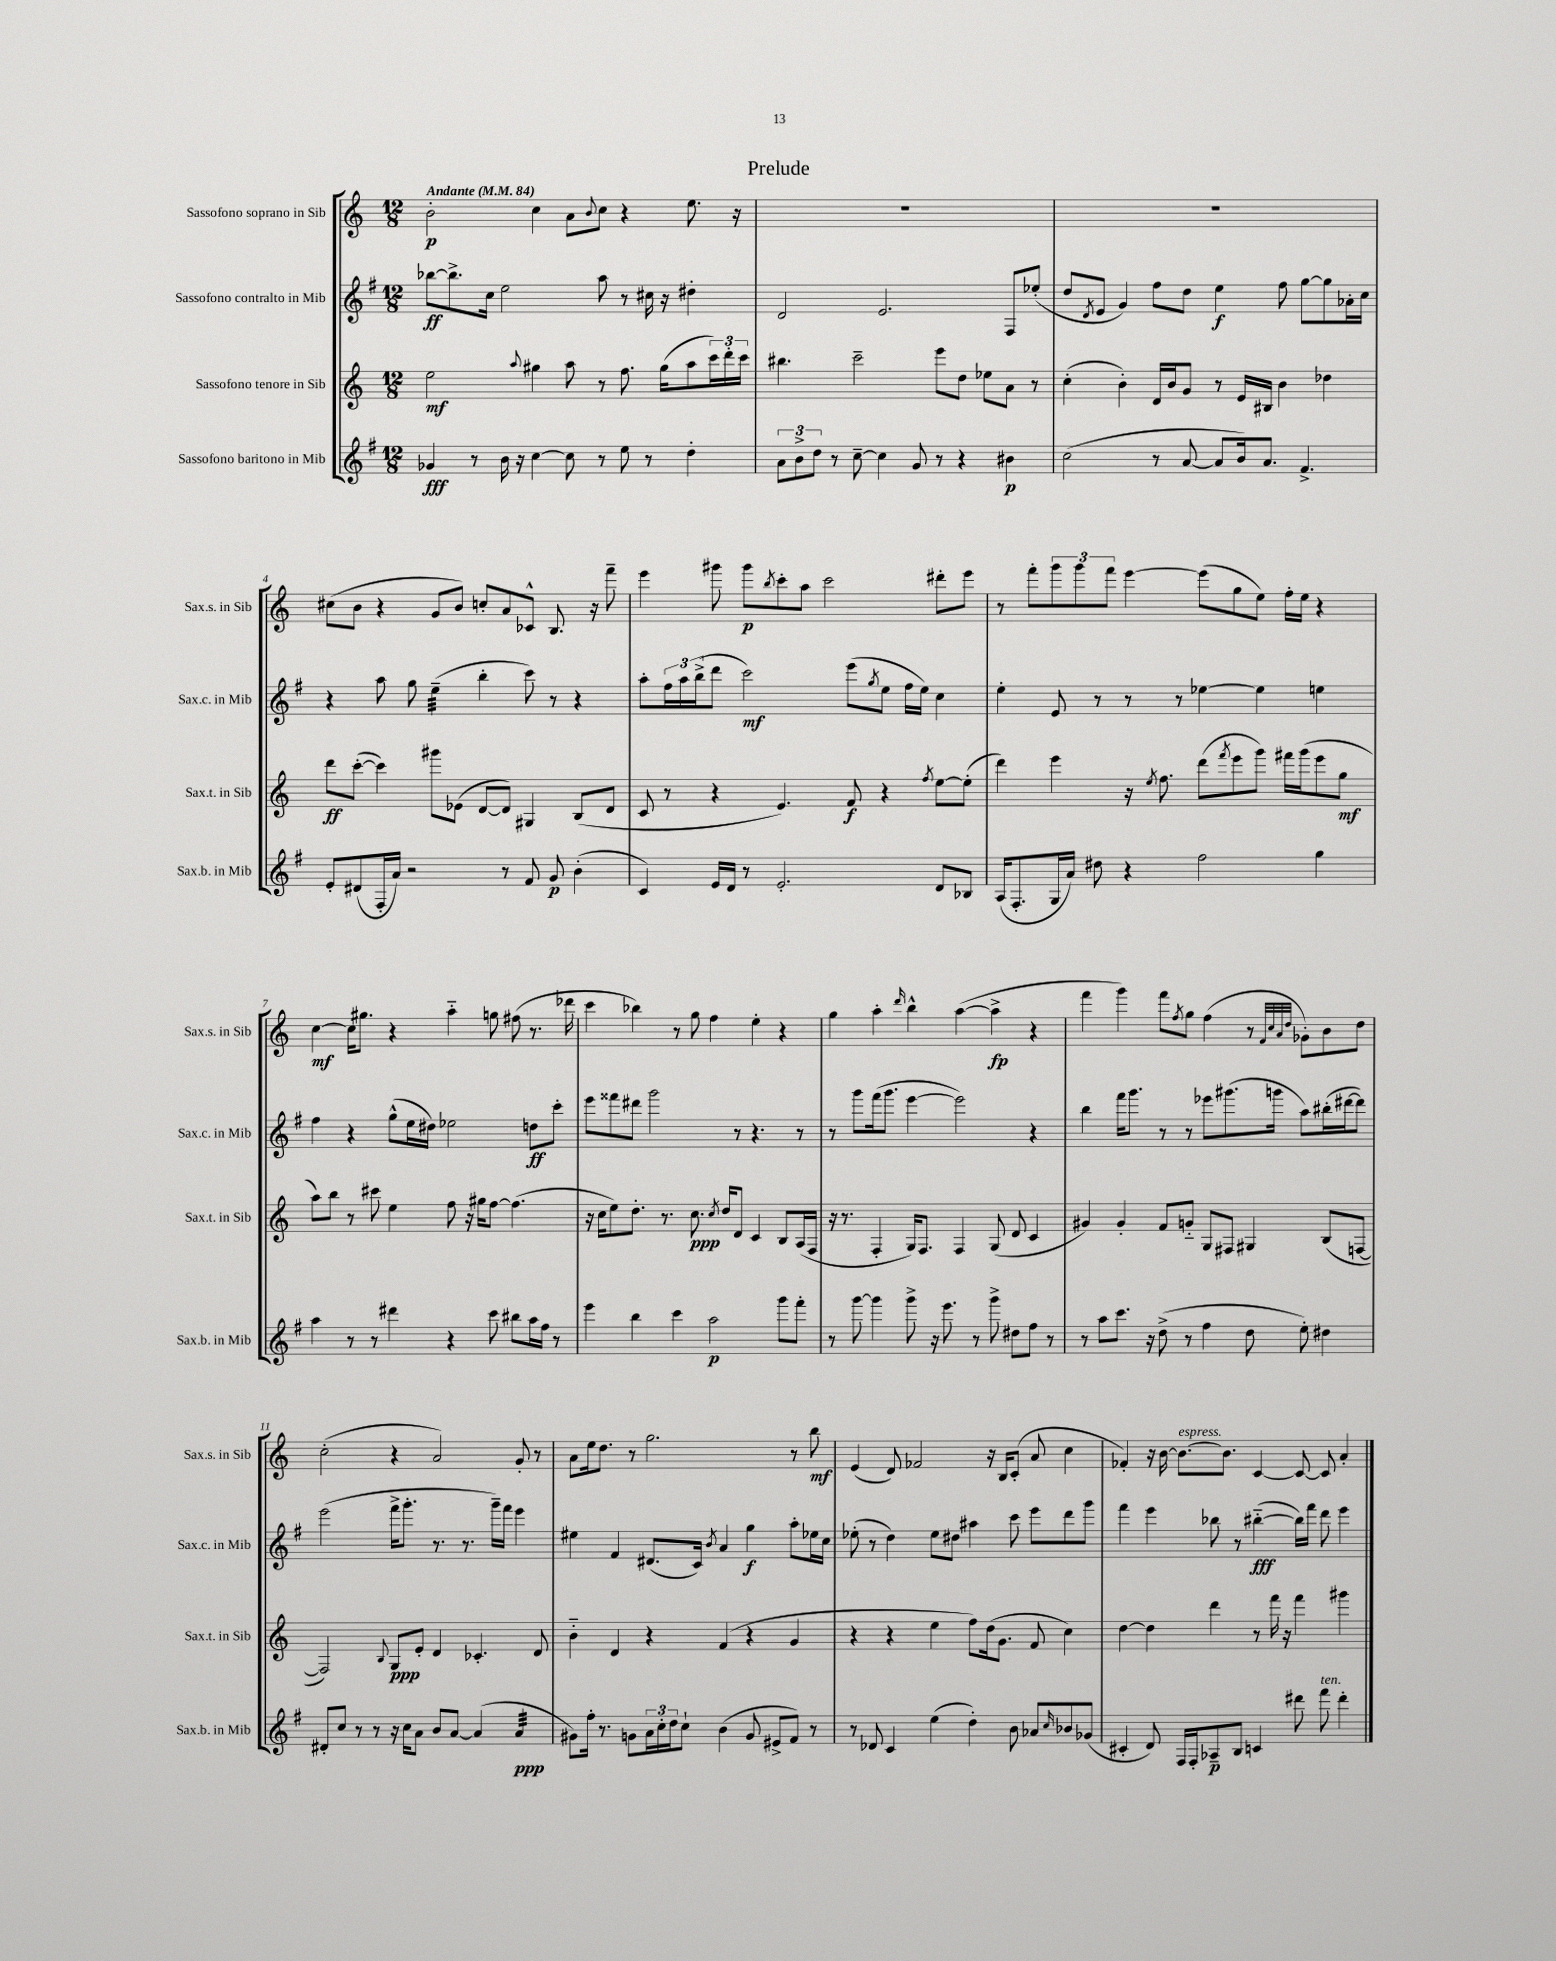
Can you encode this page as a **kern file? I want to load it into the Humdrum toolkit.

**kern	**kern	**kern	**kern
*staff4	*staff3	*staff2	*staff1
*clefG2	*clefG2	*clefG2	*clefG2
*k[f#]	*k[]	*k[f#]	*k[]
*M12/8	*M12/8	*M12/8	*M12/8
*MM84	*MM84	*MM84	*MM84
4g-	2ee	[8bb-	2b'
.	.	8.bb-^]	.
8r	.	.	.
.	.	16cc	.
16b	.	2ee	.
16r	.	.	.
.	8qqaa	.	.
[4cc	4gg#	.	4cc
8cc]	8aa	.	8a
.	.	.	8qqb
8r	8r	8aa	8cc
8ee	8.ff	8r	4r
8r	.	16cc#	.
.	(16gg#	16r	.
4dd'	8aa	4dd#'	8.ee
.	24ccc)	.	.
.	24ddd'	.	.
.	.	.	16r
.	24ccc	.	.
=	=	=	=
12a	4.bb#	2d	1.r
12b^	.	.	.
12dd	.	.	.
8r	.	.	.
[8cc~	2ccc~	.	.
4cc]	.	2.e	.
8g	.	.	.
8r	8eee	.	.
4r	8dd	.	.
.	8ee-	.	.
4b#	8a	8F#	.
.	8r	(8ee-'	.
=	=	=	=
(2cc	(4cc'	8dd	1.r
.	.	8qd	.
.	.	8e	.
.	4b')	4g)	.
8r	16d	8ff#	.
.	16b	.	.
[8a	8g	8dd	.
8a]	8r	4ee	.
16b)	16e	.	.
8.a	16B#	.	.
.	4b	8ff#	.
4.f#^	.	[8gg	.
.	4dd-	8gg]	.
.	.	16a-'	.
.	.	16cc	.
=	=	=	=
8e'	8ddd	4r	(8cc#
(8d#	([8ccc'	.	8b
16F#'	4ccc])	8aa	4r
16a)	.	.	.
2r	.	8gg	.
.	8ggg#	(4ee~	8g
.	(8e-	.	8b)
.	[8d	4bb'	8cc'
8r	8d])	.	8a
8f#	4G#	8ccc)	8c-^^
8g	.	8r	8.B
(4b'	(8B	4r	.
.	.	.	16r
.	8d	.	8fff~
=	=	=	=
4c)	8c	8aa'	4eee
.	8r	24ff#	.
.	.	24aa	.
.	.	(24bb^	.
16e	4r	8ddd	8ggg#
16d	.	.	.
8r	.	2ccc)	8ggg#
.	.	.	8qbb
2.e'	4.e)	.	8ccc'
.	.	.	8aa
.	.	.	2ccc
.	8f	(8eee	.
.	.	8qgg	.
.	4r	8ee	.
.	.	16ff#	.
.	.	16ee)	.
.	8qff	.	.
8d	[8ee	4cc	8ddd#'
8B-	(8ee']	.	8eee
=	=	=	=
(16A	4ddd)	4ee'	8r
8.F#'	.	.	.
.	.	.	8fff'
16G	4eee	8e	12ggg
16a)	.	.	.
.	.	.	12ggg
8dd#	.	8r	.
.	.	.	12fff
4r	16r	8r	[4eee
.	8qee	.	.
.	8.ff	.	.
.	.	8r	.
2ff#	(8ddd	[4ee-	(8eee]
.	8qfff	.	.
.	8eee	.	8gg
.	8ggg)	4ee-]	8ee)
.	16fff#	.	16ff'
.	(16ggg	.	16ee
4gg	8eee	4ee	4r
.	8gg	.	.
=	=	=	=
4aa	8aa)	4ff#	[4cc
.	8bb	.	.
8r	8r	4r	16cc]
.	.	.	8.gg#
8r	8ccc#	.	.
4ddd#	4ee	(8gg^^	4r
.	.	16ee	.
.	.	16dd#)	.
4r	8ff	2ee-	4aa'~
.	16r	.	.
.	16gg#	.	.
8ccc	[8ff	.	8gg
8bb#	(4.ff]	.	(8ff#
16aa	.	8dd	8.r
16ff#	.	.	.
8r	.	8ccc'	.
.	.	.	16ddd-
=	=	=	=
4eee	16r	8eee	4ccc
.	16cc	.	.
.	8ee)	8fff##	.
4bb	8.dd'	8ddd#	4bb-)
.	.	2ggg	.
.	8.r	.	.
4ccc	.	.	8r
.	8.cc	.	8gg
2aa	.	.	4ff
.	8qcc	.	.
.	16dd	.	.
.	8d	8r	.
.	4c	4.r	4ee'
8ggg	8B	.	4r
8fff#'	(16A	8r	.
.	16F	.	.
=	=	=	=
8r	16r	8r	4gg
.	8.r	.	.
[8ggg	.	8ggg	.
4ggg]	4F'	(16fff#	4aa'
.	.	8.ggg	.
.	.	.	16qqddd
8ggg^	16G)	[4eee	4bb^^
.	8.F	.	.
16r	.	.	.
8.eee	.	.	.
.	4F	2eee])	([4aa
8r	.	.	.
8ggg^	(8G	.	4aa^]
8dd#	8d	.	.
8ff#	4c	4r	4r
8r	.	.	.
=	=	=	=
8r	4g#)	4bb	4fff
8aa	.	.	.
8.ccc	4g#'	16fff#	4ggg)
.	.	8.ggg	.
16r	.	.	.
(8dd^	8f	8r	8fff
.	.	.	8qff
8r	8g'~	8r	8gg
4ff#	8G	8eee-	(4ff
.	8F#	(8.ggg#	.
8dd	4G#	.	8r
.	.	16ggg	.
.	.	.	32qqf
.	.	.	32qqcc
.	.	.	32qqa
.	.	.	32qqdd
8ee')	.	8aa)	8g-')
4dd#	(8B	(16bb#'	8b
.	.	[16ddd#	.
.	[8F	8ddd#])	8dd
=	=	=	=
8d#'	2F])	(2eee	(2cc'
8cc	.	.	.
8r	.	.	.
8r	.	.	.
.	8qqB	.	.
16r	8G	16fff#^	4r
16cc	.	8.ggg'	.
8a	8e'	.	.
8b	4d	8.r	2a)
[8a	.	.	.
.	.	8.r	.
(4a]	4.c-'	.	.
.	.	16ggg~)	.
.	.	16fff#	.
4a	.	4eee	8g'
.	8d	.	8r
=	=	=	=
8g#)	4b'~	4ee#	8a
16ff#'	.	.	16ee
8.r	.	.	8.dd
.	4d	4f#	.
8g	.	.	8r
24a	4r	(8.d#	2.gg
24cc'	.	.	.
24dd	.	.	.
8cc`	.	.	.
.	.	16c)	.
.	.	8qb	.
(4b	(4f	4a	.
8g	4r	4gg	.
8e#^	.	.	.
8f#)	4g	8aa'	8r
8r	.	16ee-	8bb
.	.	16cc	.
=	=	=	=
8r	4r	(8ee-'	(4e
8d-	.	8r	.
4c	4r	4dd)	8d)
.	.	.	2f-
(4ee	4ee	8ee-	.
.	.	8dd#	.
4dd')	8ff)	4aa#	.
.	(16dd	.	16r
.	8.g	.	16B
8b	.	8ccc	(8c'
8a-	8f	8eee	8a
16qqcc	.	.	.
8b-	4cc)	8ddd	4cc
(8g-	.	8ggg	.
=	=	=	=
4c#'	[4dd	4fff#	4f-')
8d)	4dd]	4eee	16r
.	.	.	[16b
16F#	.	.	8.b_
16F#'	.	.	.
8A-~	4ddd	8bb-	.
.	.	.	8.b]
8B	.	8r	.
4c	8r	([4bb#'~	[4c
.	16fff	.	.
.	16r	.	.
8ddd#	4fff	16bb#])	8c_
.	.	16fff#	.
8fff#	.	8ddd	8c]
4ddd#'	4ggg#	4eee	4a'
==	==	==	==
*-	*-	*-	*-
